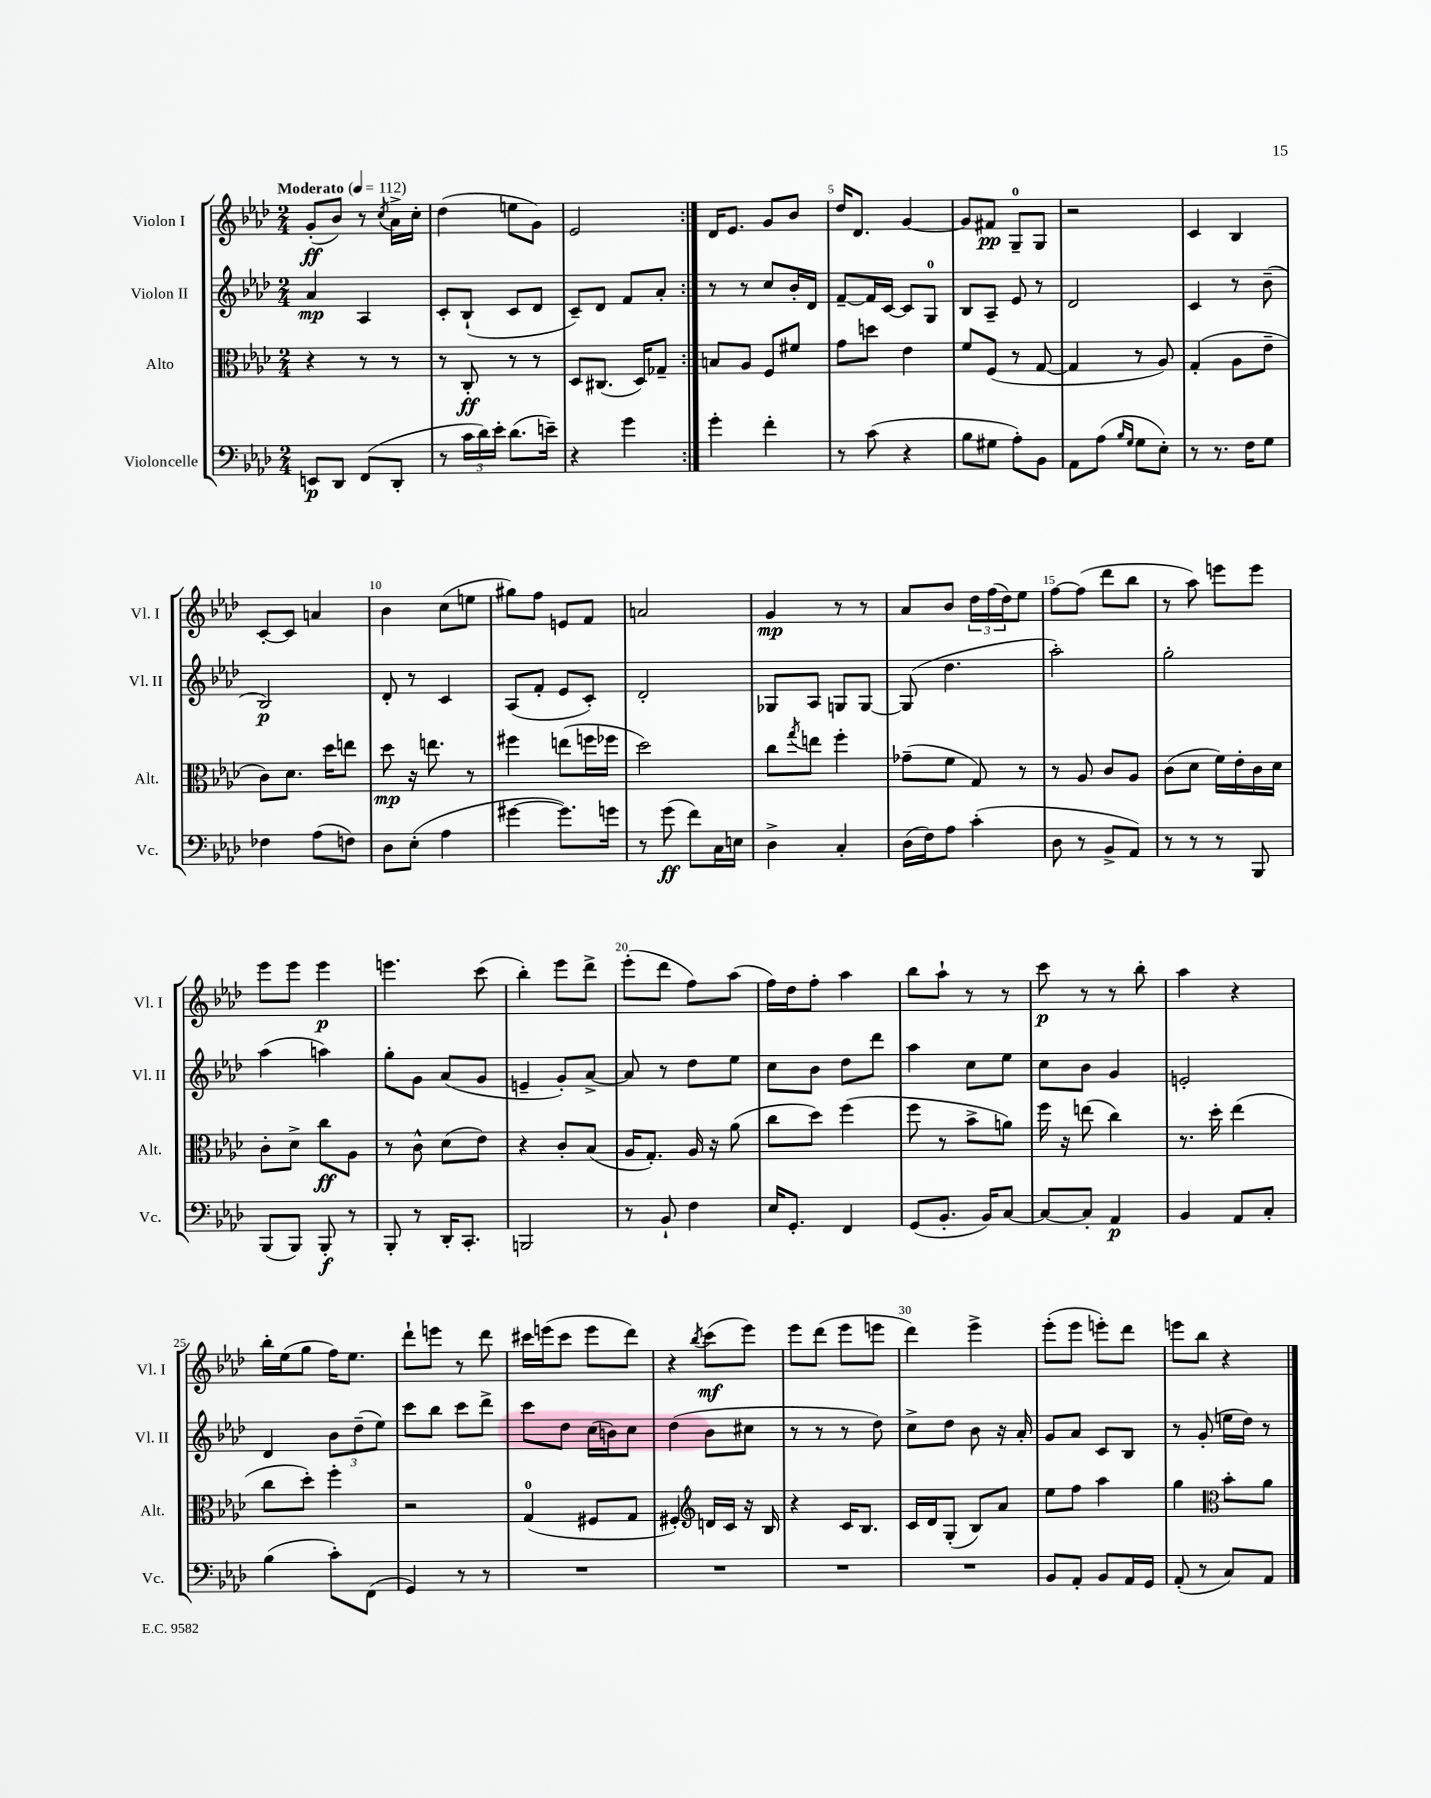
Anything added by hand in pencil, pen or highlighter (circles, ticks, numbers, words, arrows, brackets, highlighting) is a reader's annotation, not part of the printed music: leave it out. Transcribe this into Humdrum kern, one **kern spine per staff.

**kern	**kern	**kern	**kern
*staff4	*staff3	*staff2	*staff1
*clefF4	*clefC3	*clefG2	*clefG2
*k[b-e-a-d-]	*k[b-e-a-d-]	*k[b-e-a-d-]	*k[b-e-a-d-]
*M2/4	*M2/4	*M2/4	*M2/4
*MM112	*MM112	*MM112	*MM112
8EE	4r	4a-	(8g'
8DD-	.	.	8b-)
(8FF	8r	4A-	8r
.	.	.	8qcc
8DD-'	8r	.	16a-^
.	.	.	16cc'
=	=	=	=
8r	8r	8c'	(4dd-
24c	8C'	(8B-`	.
24d-)	.	.	.
24e-'	.	.	.
(8.d-	8r	8c	8ee
.	8r	8d-	8g)
16e~)	.	.	.
=	=	=	=
4r	8D-	8c~)	2e-
.	(8.C#	8d-	.
4g	.	8f	.
.	16D-)	.	.
.	8G-~	8a-'	.
=:|!	=:|!	=:|!	=:|!
4g'	8B	8r	16d-
.	.	.	8.e-
.	8A-	8r	.
4f'	8F	8cc	8g
.	8f#	16b-'	8b-
.	.	16d-	.
=	=	=	=
8r	8g	[8f~	16dd-
.	.	.	8.d-
(8c	8dd	16f]	.
.	.	[16c	.
4r	4e-	8c]	[4g
.	.	8G	.
=	=	=	=
8B-	8f	8B-	8g]
8G#	(8F	8A-~	8f#
8A-')	8r	8e-	8G~
8BB-	[8G	8r	8G
=	=	=	=
8AA-	4G]	2d-	2r
(8A-	.	.	.
16qqB-	.	.	.
16qqG	.	.	.
8G	8r	.	.
8E-')	8A-)	.	.
=	=	=	=
8r	(4G'	4c	4c
8.r	.	.	.
.	8A-	8r	4B-
16F	.	.	.
8G	8e-~	(8b-~	.
=	=	=	=
4F-	8c)	2B-)	[8c'
.	8.d-	.	8c]
(8A-	.	.	4a
.	16dd-	.	.
8F)	8ee	.	.
=	=	=	=
8D-	8dd-	8d-'	4b-
(8E-'	16r	8r	.
.	8.ee	.	.
4A-	.	4c	(8cc
.	8r	.	8ee
=	=	=	=
[4g#	4ff#	(8A-	8gg#)
.	.	8f'	8ff
8.g#])	(8ee	8e-	8e
.	16ff	8c')	8f
16g	16ff-	.	.
=	=	=	=
8r	2dd-)	2d-'	2a
(8g	.	.	.
8f)	.	.	.
16C	.	.	.
16E	.	.	.
=	=	=	=
4D-^	8cc	8G-	4g
.	8qgg	.	.
.	8ee	8A-	.
4C'	4ff'	8G	8r
.	.	[8G	8r
=	=	=	=
(16D-	(8g-~	(8G]	8a-
16F)	.	.	.
8A-	8f	4.dd-	8b-
(4c'	8G)	.	24dd-
.	.	.	(24ff
.	.	.	24dd-)
.	8r	.	8ee-
=	=	=	=
8D-	8r	2aa-')	[8ff
8r	8A-	.	(8ff]
8BB-^	8c	.	8ddd-
8AA-)	8A-	.	8bb-
=	=	=	=
8r	(8c	2gg'	8r
8r	8d-	.	8aa-)
8r	16f)	.	8eee
.	16e-'	.	.
8BBB-	16c	.	8eee
.	16d-	.	.
=	=	=	=
(8BBB-	8c'	(4aa-	8eee-
8BBB-)	8d-^	.	8eee-
8BBB-'	8cc	4aa)	4eee-
8r	8A-	.	.
=	=	=	=
8BBB-'	8r	8gg'	4.eee
8r	8c^^	8g	.
16DD-'	(8d-	(8a-	.
8.CC'	.	.	.
.	8e-)	8g	(8ccc
=	=	=	=
2BBB	4r	4e~	4bb-')
.	8c'	8g')	8eee-
.	(8B-	[8a-^	8ddd-^
=	=	=	=
8r	16A-	8a-]	(8eee-'
.	8.G')	.	.
8BB-`	.	8r	8ddd-
4F	16A-	8dd-	8ff)
.	16r	.	.
.	(8a-	8ee-	(8aa-
=	=	=	=
16E-	8cc	8cc	16ff)
8.GG'	.	.	16dd-
.	8dd-)	8b-	8ff'
4FF	(4ff	8dd-	4aa-
.	.	8ddd-	.
=	=	=	=
(8GG	8ff	4aa-	8bb-
8.BB-'	8r	.	8aa-`
.	8b-^	8cc	8r
16BB-)	.	.	.
[8C	8a)	8ee-	8r
=	=	=	=
8C_	16ff	8cc	8ccc
.	16r	.	.
8C']	(8ee	8b-	8r
4AA-	4cc)	4g	8r
.	.	.	8bb-'
=	=	=	=
4BB-	8.r	2e'	4aa-
.	16dd-'	.	.
8AA-	(4ee-	.	4r
8C'	.	.	.
=	=	=	=
(4B-	8cc	4d-	16bb-'
.	.	.	(16ee-
.	8dd-')	.	8gg
8c')	4ff'	12b-	16ff)
.	.	.	8.ee-
.	.	(12dd-~	.
(8FF	.	.	.
.	.	12ee-)	.
=	=	=	=
4GG)	2r	8ccc	8ddd-`
.	.	8bb-	8eee
8r	.	8ccc	8r
8r	.	8ddd-^	8ddd-
=	=	=	=
2r	(4G	8ccc	16ccc#
.	.	.	(16eee
.	.	8dd-	8ccc#
.	8F#	(16cc	8eee
.	.	16b)	.
.	8G	8cc	8ddd-)
=	=	=	=
2r	4F#')	(4dd-	4r
*	*clefG2	*	*
.	.	.	8qbb-
.	16d	8b-	(8ccc
.	16c	.	.
.	16r	8cc#	8eee-)
.	16B-	.	.
=	=	=	=
2r	4r	8r	8eee-
.	.	8r	(8ddd-
.	16c	8r	8eee-
.	8.B-	.	.
.	.	8dd-)	8eee
=	=	=	=
2r	16c	8cc^	4ddd-)
.	16d-	.	.
.	(8G'	8dd-	.
.	8B-)	8b-	4eee-^
.	8a-	16r	.
.	.	16a-'	.
=	=	=	=
8BB-	8ee-	8g	(8eee-'
8AA-'	8ff	8a-	8eee-
8BB-	4aa-	8c	8eee')
16AA-	.	8B-	8ddd-
16GG	.	.	.
=	=	=	=
(8AA-'	4gg	8r	8eee
8r	.	(8g'	8bb-
*	*clefC3	*	*
8C)	8b-'	16ee	4r
.	.	16dd-)	.
8AA-	8a-	8r	.
==	==	==	==
*-	*-	*-	*-
